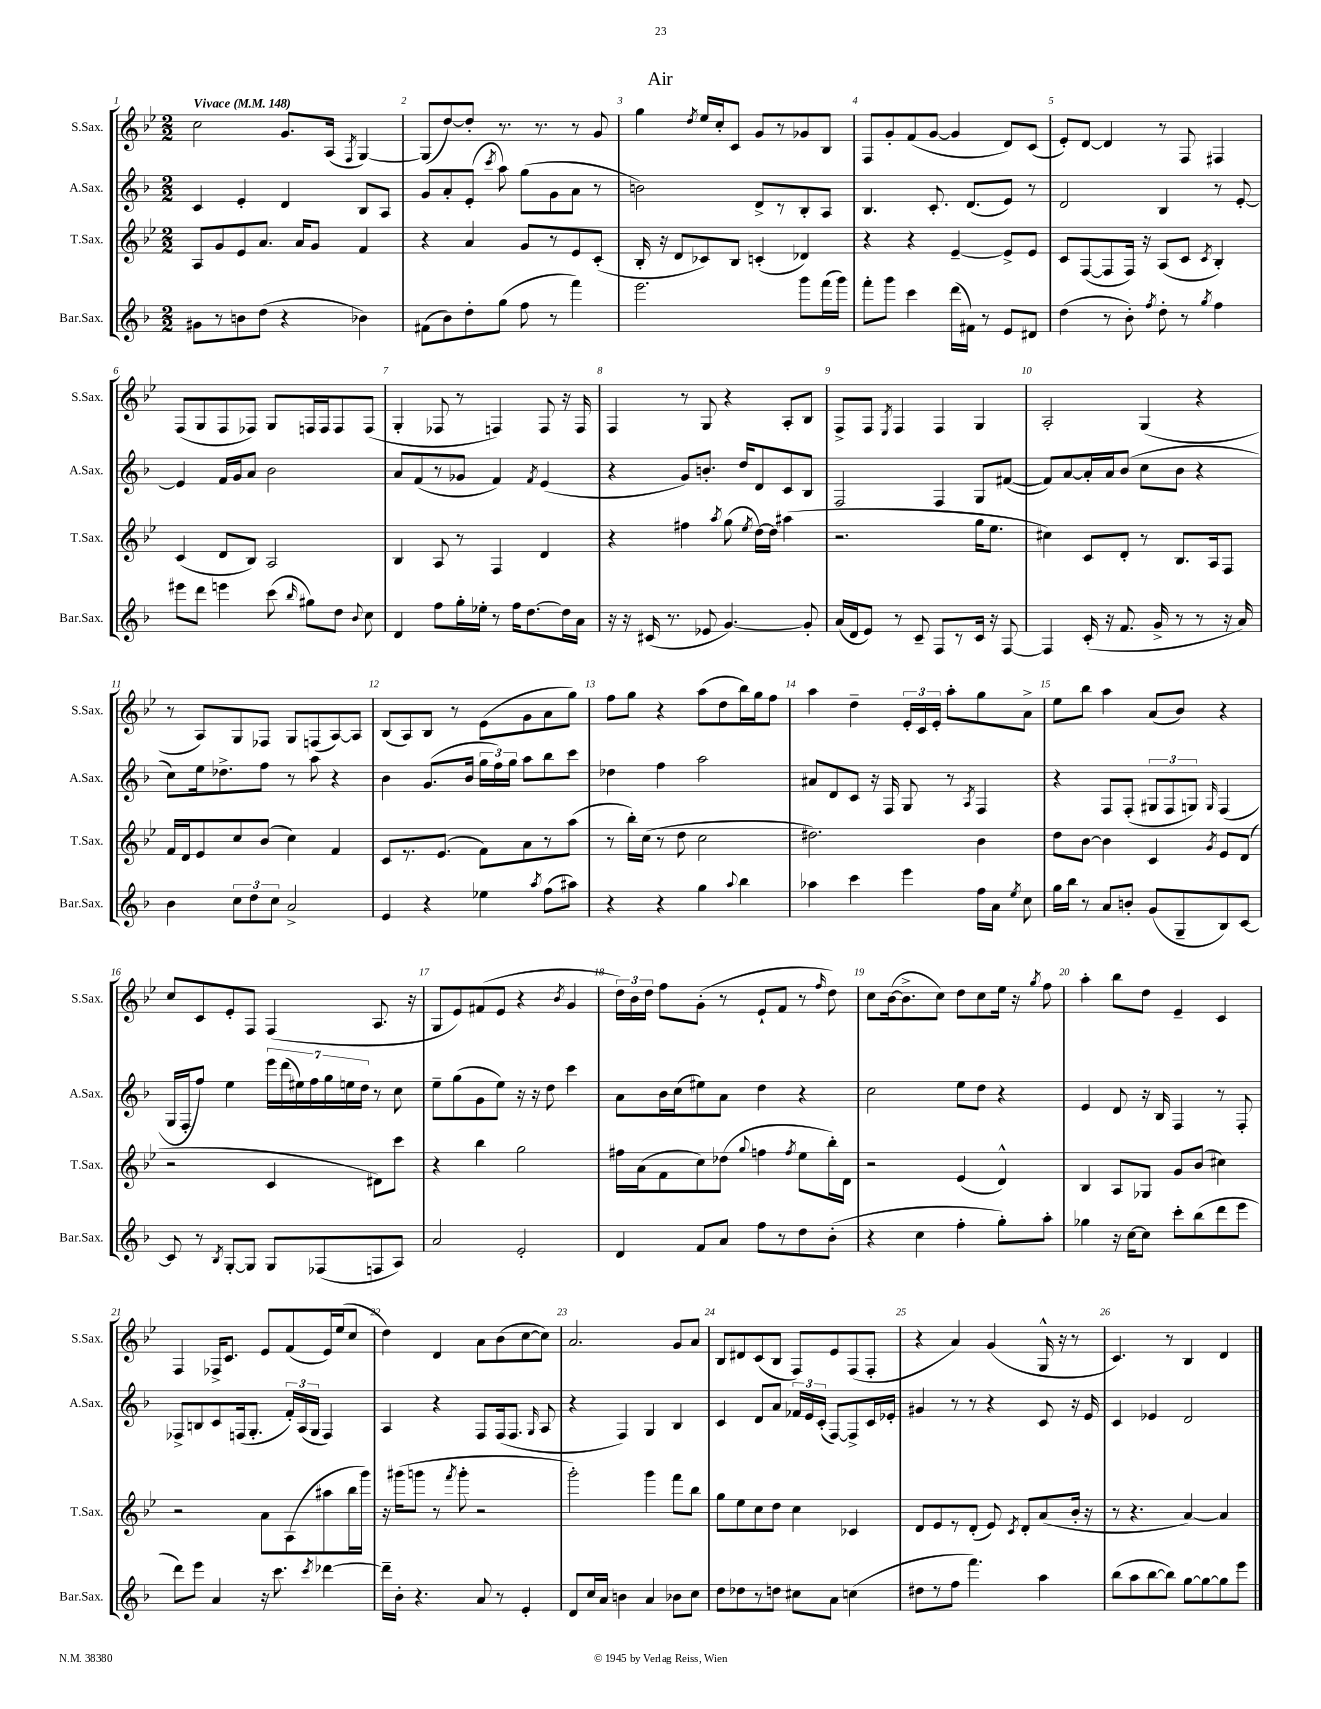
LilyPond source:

\header { title = "Air" }
<<
\new StaffGroup <<
\new Staff = "s0" \with { instrumentName = "S.Sax." shortInstrumentName = "S.Sax." } {
    \clef treble \key bes \major \numericTimeSignature \time 2/2 \tempo "Vivace" 4 = 148
    \autoBeamOff c''2 g'8.[ a16]( \acciaccatura { f8 } g4~) |
    g8[( d''8~) d''8]-. r8. r8. r8 g'8 |
    g''4 \acciaccatura { d''8 } ees''16[ c''16-. c'8] g'8[ r8 ges'8 bes8] |
    f8[ g'8-. f'8( g'8]~ g'4 d'8[) c'8]( |
    ees'8[-.) d'8]~ d'4 r8 f8 fis4 |
    f8[( g8 f8 fes8]) g8[ f16 f16 f8 f8]( |
    g4-. fes8 r8 f4) f8 r16 f16 |
    f4 r8 g8 r4 a8[-. bes8] |
    f8[-> f8] \acciaccatura { ees8 } f4 f4 g4 |
    a2-. g4( r4 |
    r8 a8[) g8 fes8] g8[ f8( a8~) a8] |
    bes8[( a8) bes8] r8 ees'8[( g'8 a'8 g''8]) |
    f''8[ g''8] r4 a''8[( d''8 bes''16) g''16 f''8] |
    a''4 d''4-- \tuplet 3/2 { ees'16[-. c'16 ees'16]-. } a''8[-. g''8 a'8]-> |
    ees''8[ bes''8] a''4 a'8[( bes'8]) r4 |
    c''8[ c'8 ees'8-. f8] f4( a8. r16 |
    g8[ ees'8) fis'8( ees'8] r4 \acciaccatura { bes'8 } g'4 |
    \tuplet 3/2 { d''16[) bes'16 d''16] } f''8[ g'8]-.( r8 ees'8[-! f'8] r8 \grace { f''16 } d''8) |
    c''8[ bes'16~( bes'8.-> c''8]) d''8[ c''8 ees''16] r16 \acciaccatura { g''8 } f''8 |
    a''4-. bes''8[ d''8] ees'4-- c'4 |
    f4 fes16[-> c'8.] ees'8[ f'8( ees'16) ees''16( c''8] |
    d''4) d'4 a'8[ bes'8( c''8~ c''8]) |
    a'2. g'8[ a'8] |
    bes8[ dis'8 c'8( bes8] f8[) ees'8 f8( f8]-. |
    r4 a'4) g'4( g16-^ r16 r8 |
    c'4.) r8 bes4 d'4 \bar "|." |
}
\new Staff = "s1" \with { instrumentName = "A.Sax." shortInstrumentName = "A.Sax." } {
    \clef treble \key f \major \numericTimeSignature \time 2/2
    \autoBeamOff c'4 e'4-. d'4 bes8[ a8] |
    g'8[ a'8-. e'8]-.( \acciaccatura { c'''8 } a''8) g''8[( g'8 a'8] r8 |
    b'2) d'8[-> r8 bes8-. a8] |
    bes4. c'8.-. d'8.[( e'8]) r8 |
    d'2 bes4 r8 e'8~-. |
    e'4 f'16[ g'16 a'8] bes'2 |
    a'8[ f'8( r8 ges'8] f'4) \acciaccatura { f'8 } e'4( |
    r4 g'8[) b'8.]-. d''16[ d'8 c'8 bes8] |
    f2 f4 g8[ fis'8]~( |
    fis'8[) a'8~ a'16-. a'16 bes'8]( c''8[ bes'8] r4 |
    c''8[) e''16 des''8.-> f''8] r8 a''8 r4 |
    bes'4 g'8.[( bes'16] \tuplet 3/2 { g''16[ f''16) g''16] } a''8[ bes''8 c'''8] |
    des''4 f''4 a''2 |
    ais'8[ d'8 c'8] r16 f16 g8 r8 \acciaccatura { a8 } f4 |
    r4 f8[ f8]-.( \tuplet 3/2 { gis8[ f8 g8]) } \grace { g16 } f4( |
    g16[ f16-. f''8]) e''4 \tuplet 7/4 { e'''16[ d'''16( eis''16) f''16 g''16 e''16 d''16] } r8 c''8 |
    e''8[-- g''8( g'8 e''8]) r16 r16 d''8 c'''4 |
    a'8[ bes'16 c''16( eis''8) a'8] d''4 r4 |
    c''2 e''8[ d''8] r4 |
    e'4 d'8 r16 bes16 f4 r8 f8-. |
    fes8[-> b8 c'8 f16( g8.]-. \tuplet 3/2 { f'16[-.) a16( g16] } f4) |
    a4 r4 f8[ f16( f8.] \grace { g16 } a8 |
    r4 f4) g4 bes4 |
    c'4 d'8[ a'8] \tuplet 3/2 { fes'16[ e'16 c'16]-.( } f8[~) f8-> c'16 ees'16]-. |
    gis'4 r8 r8 r4 c'8 r16 e'16 |
    c'4 ees'4 d'2 \bar "|." |
}
\new Staff = "s2" \with { instrumentName = "T.Sax." shortInstrumentName = "T.Sax." } {
    \clef treble \key bes \major \numericTimeSignature \time 2/2
    \autoBeamOff a8[ g'8 ees'8 a'8.] a'16[ g'8] f'4 |
    r4 a'4 g'8[ r8 ees'8 c'8]-.( |
    bes16-. r16 d'8[ ces'8) bes8] c'4-.( des'4) |
    r4 r4 ees'4~-- ees'8[-> ees'8] |
    c'8[ f8~( f8 f16]) r16 a8[( c'8] \acciaccatura { c'8 } bes4-.) |
    c'4( d'8[ bes8]) a2 |
    bes4 a8 r8 f4 d'4 |
    r4 fis''4 \acciaccatura { a''8 } g''8( \acciaccatura { ees''8 } d''16[~) d''16] ais''4( |
    r2. g''16[ ees''8.] |
    cis''4) c'8[ d'8]-. r8 bes8.[ a16 f8] |
    f'16[ d'16 ees'8 c''8 bes'8]( c''4) f'4 |
    c'8[ r8. ees'8.]( f'8[) a'8 r8 a''8]( |
    r8 bes''16[-.) c''16]( r8 d''8 c''2 |
    dis''2.) bes'4 |
    d''8[ bes'8]~ bes'4 c'4 \acciaccatura { g'8 } ees'8[ d'8]( |
    r2 c'4 dis'8[) c'''8] |
    r4 bes''4 g''2 |
    fis''16[ a'16( f'8 c''8) des''8]( \appoggiatura { g''8 } f''4 \acciaccatura { f''8 } ees''8[ bes''16-.) d'16] |
    r2 ees'4( d'4-^) |
    bes4 a8[ ges8] g'8[ bes'8]( cis''4) |
    r2 a'8[ a8( ais''8 bes''16 g'''16]) |
    r16 gis'''16[( g'''8] r8 \acciaccatura { f'''8 } g'''8-. r2 |
    g'''2-.) g'''4 f'''8[ bes''8] |
    g''8[ ees''8 c''8 d''8] c''4 ces'4 |
    d'8[ ees'8 r8 d'8]-.( ees'8) \acciaccatura { c'8 } d'8[-. a'8( bes'16]-. r16 |
    r8 r4. a'4~) a'4 \bar "|." |
}
\new Staff = "s3" \with { instrumentName = "Bar.Sax." shortInstrumentName = "Bar.Sax." } {
    \clef treble \key f \major \numericTimeSignature \time 2/2
    \autoBeamOff gis'8[ r8 b'8 d''8]( r4 bes'4) |
    fis'8[( bes'8) d''8-. g''8]( f''8 r8 f'''4) |
    e'''2. g'''8[ f'''16( g'''16]) |
    f'''8[-. g'''8] c'''4 d'''16[( fis'16]) r8 e'8[ dis'8] |
    d''4( r8 bes'8-.) \acciaccatura { f''8 } d''8-. r8 \acciaccatura { g''8 } f''4 |
    eis'''8[ d'''8] e'''4 c'''8( \grace { bes''16 } gis''8[) d''8] \appoggiatura { bes'8 } c''8 |
    d'4 f''8[ g''16-. ees''16]-. r8 f''16[ d''8.~ d''16 a'16] |
    r16 r16 cis'16( r8. ees'8 g'4.~) g'8-. |
    a'16[( d'16 e'8]) r8 c'8-- f8[ r8 c'16] r16 f8~ |
    f4 c'16-.( r16 f'8. g'16-> r8 r8 r16 a'16) |
    bes'4 \tuplet 3/2 { c''8[ d''8 c''8] } a'2-> |
    e'4 r4 ees''4 \acciaccatura { a''8 } f''8[( ais''8]) |
    r4 r4 g''4 \appoggiatura { a''8 } bes''4 |
    aes''4 c'''4 e'''4 f''16[ a'16] \acciaccatura { e''8 } c''8 |
    g''16[ bes''16] r8 a'8[ b'8]-. g'8[( g8-- bes8) c'8]~ |
    c'8 r8 \acciaccatura { bes8 } g8[~-. g8] g8[ fes8( f8 a8]) |
    a'2 e'2-. |
    d'4 f'8[ a'8] f''8[ r8 d''8 bes'8]-.( |
    r4 c''4 f''4-. g''8[-.) a''8]-. |
    ges''4 r16 c''16[~ c''8] c'''8[-. bes''8( d'''8 e'''8] |
    d'''8[) e'''8] a'4 r16 c'''8. \acciaccatura { c'''8 } des'''4~ |
    des'''16[-- bes'16]-. r4. a'8 r8 e'4-. |
    d'8[ c''16 a'16] b'4 a'4 bes'8[ c''8] |
    d''8[ des''8 r8 d''8] cis''8[ a'8] c''4( |
    dis''8[ r8 f''8] f'''4.) a''4 |
    bes''8[( a''8 bes''8~ bes''8]) g''8[~ g''8~ g''8 e'''8] \bar "|." |
}
>>
>>
\layout { \context { \Score \override BarNumber.break-visibility = ##(#f #t #t) barNumberVisibility = #all-bar-numbers-visible } }
